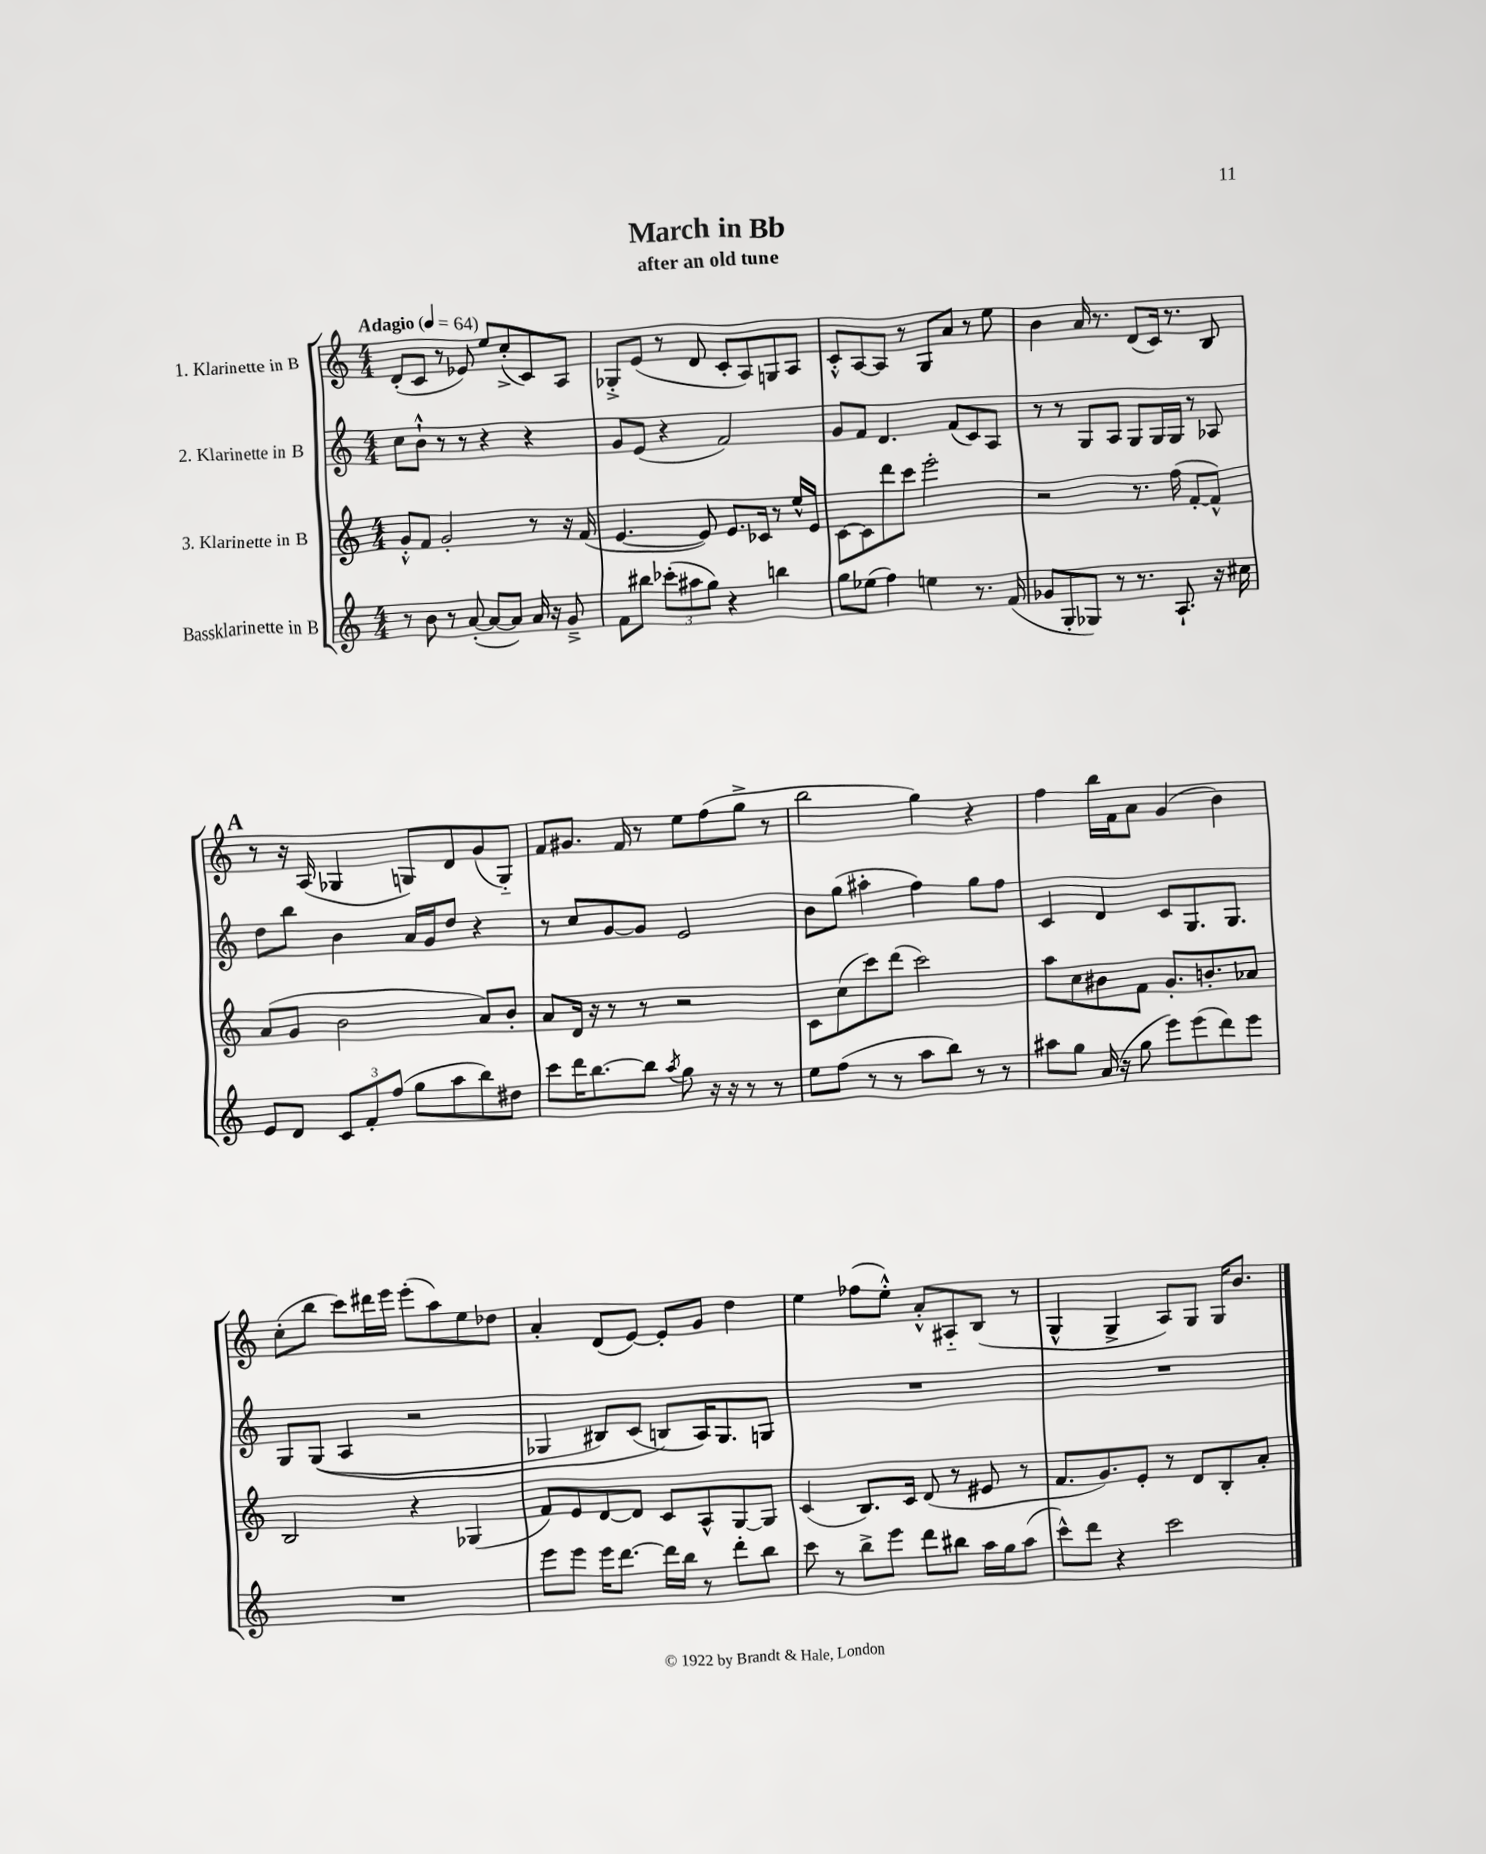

**kern	**kern	**kern	**kern
*staff4	*staff3	*staff2	*staff1
*clefG2	*clefG2	*clefG2	*clefG2
*k[]	*k[]	*k[]	*k[]
*M4/4	*M4/4	*M4/4	*M4/4
*MM64	*MM64	*MM64	*MM64
8r	8g'^^	8cc	(8d'
8b	8f	8b`^^	8c
8r	2g'	8r	8r
([8a'	.	8r	8e-)
8a_	.	4r	8ee
8a])	.	.	(8cc'^
16a	8r	4r	8c)
16r	.	.	.
8g~^	16r	.	8A
.	(16f	.	.
=	=	=	=
8f	[4.e	8g	8G-'^
8bb#	.	(8e	(8e
(12ccc-'	.	4r	8r
12aa#	.	.	.
.	8e])	.	8d
12gg)	.	.	.
4r	8.e	2f)	8c'
.	.	.	8A)
.	16c-	.	.
4bb	8r	.	8G
.	16ee^^	.	8A
.	16e	.	.
=	=	=	=
8gg	[8c	8g	8c'^^
(8ee-	8c]	8f	[8A
4ff)	8ddd	4.d	8A]
.	8ccc	.	8r
4ee	2eee'	.	8G
.	.	(8f	8a
8.r	.	8c)	8r
.	.	8A	8ee
(16f	.	.	.
=	=	=	=
8g-	2r	8r	4b
8G'	.	8r	.
8G-)	.	8G	16a
.	.	.	8.r
8r	.	8A	.
8.r	8.r	8G	(8d
.	.	16G	16c)
8.A`	(16ff	16G	8.r
.	[8f'	8r	.
16r	8f^^])	8A-	8B
16cc#	.	.	.
=	=	=	=
8e	(8a	8dd	8r
8d	8g	8bb	16r
.	.	.	(16A
12c	2b	4b	4G-
12f'	.	.	.
(12ff	.	.	.
8gg	.	16a	8G)
.	.	16g	.
8aa	.	8dd	8d
8bb)	8a)	4r	(8g
8dd#	8b'	.	8G'~)
=	=	=	=
8ccc	8a	8r	8f
16ddd	16d	8cc	8.g#
[8.bb	16r	.	.
.	8r	[8g	.
.	.	.	16f
8bb]	8r	8g]	8r
8qaa	.	.	.
8gg	2r	2e	8ee
16r	.	.	(8ff
16r	.	.	.
8r	.	.	8gg^
8r	.	.	8r
=	=	=	=
8ee	8c	8b	2bb
(8ff	(8cc	(8gg	.
8r	8ccc)	4aa#'	.
8r	(8ddd	.	.
8aa	2ccc)	4ff)	4gg)
8bb)	.	.	.
8r	.	8gg	4r
8r	.	8ff	.
=	=	=	=
8aa#	8aa	4c	4ff
8gg	8cc	.	.
(16a	8b#	4d	16bb
16r	.	.	16f
8gg	8f	.	8a
8eee)	8.g'	8c	(4g
(8eee	.	8.G	.
.	8.b'	.	.
8ddd)	.	.	4b)
.	.	8.G	.
8eee	8a-	.	.
=	=	=	=
1r	2B	8G	(8cc'
.	.	&((8G	8bb
.	.	4A	8ccc)
.	.	.	16ddd#
.	.	.	16eee
.	4r	2r	(8eee'
.	.	.	8aa)
.	(4G-	.	8ee
.	.	.	8dd-
=	=	=	=
8eee	8f)	4G-	4a'
8eee	8e	.	.
16eee	[8d	8B#)	(8d
[8.ddd	.	.	.
.	8d]	(8c	[8e)
16ddd]	8c	8B&)	8e']
16bb	.	.	.
8r	8A^^	16A)	8g
.	.	8.G-	.
8ddd'	[8G	.	4dd
8bb	8G]	8G	.
=	=	=	=
8ccc	(4c	1r	4ee
8r	.	.	.
8bb^	8.B)	.	(8ff-
8eee	.	.	8ee'^^)
.	16c	.	.
8ddd	(8d	.	8a'^^
8bb#	8r	.	8A#'~
16aa	8e#	.	(8B
16gg	.	.	.
(8aa	8r	.	8r
=	=	=	=
8ccc^^)	8.f	1r	4G^^
8ddd	.	.	.
.	8.g)	.	.
4r	.	.	4G^
.	8e'	.	.
2ccc	8r	.	8A)
.	8d	.	8G
.	8B'	.	16G
.	.	.	8.b
.	8a'	.	.
==	==	==	==
*-	*-	*-	*-
